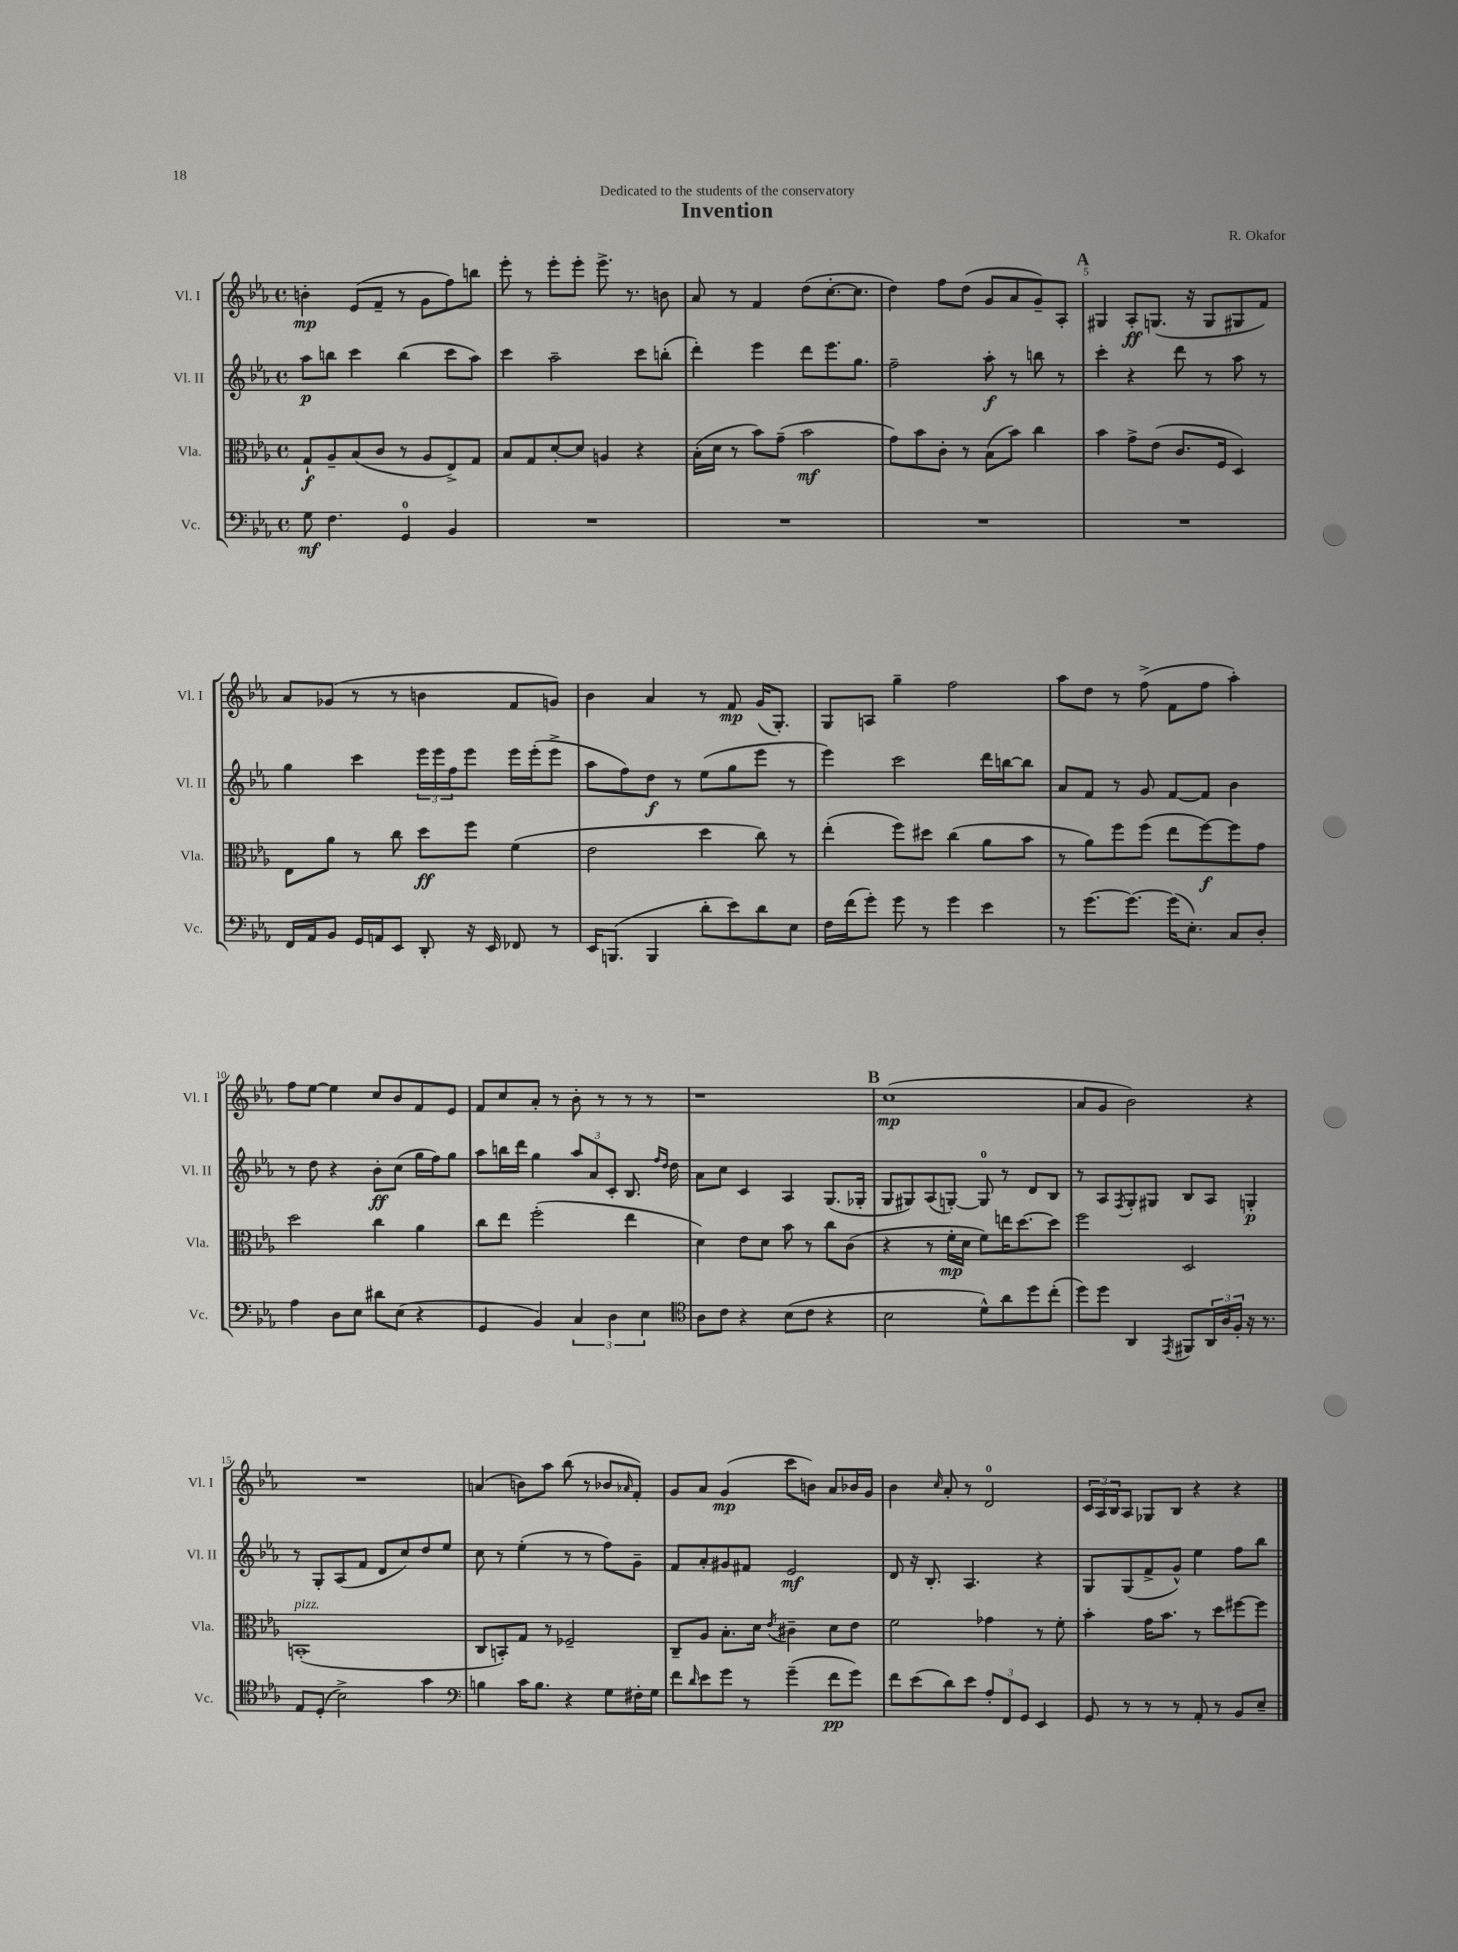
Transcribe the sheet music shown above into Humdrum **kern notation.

**kern	**kern	**kern	**kern
*staff4	*staff3	*staff2	*staff1
*clefF4	*clefC3	*clefG2	*clefG2
*k[b-e-a-]	*k[b-e-a-]	*k[b-e-a-]	*k[b-e-a-]
*M4/4	*M4/4	*M4/4	*M4/4
*met(c)	*met(c)	*met(c)	*met(c)
8G\	8G`/L	8aa-\L	4b'\
4.F\	8A-~/	8bb\J	.
.	(8B-/	4ccc\	(8e-/L
.	8c/J	.	8f~/J
4GG/	8r	(4bb\	8r
.	8A-/L	.	8g\L
4BB-/	8E-^/)	8ccc\L	8ff\)
.	8G/J	8aa-\J)	8bb\J
=	=	=	=
1r	8B-/L	4ccc\	8eee-'\
.	8G/	.	8r
.	[8d'/	2aa-~\	8eee-'\L
.	8d/]J	.	8eee-'\J
.	4A/	.	8.eee-^\
.	.	.	8.r
.	4r	8ccc\L	.
.	.	(8bb'\J	8b\
=	=	=	=
1r	(16B-'\LL	4ddd'\)	8a-/
.	16d\JJ	.	.
.	8r	.	8r
.	8b-\L)	4eee-\	4f/
.	(8g~\J	.	.
.	2b-\	8ddd\L	(8dd\L
.	.	8.eee-\	[8.cc'\
.	.	8.gg\J	8.cc\]J
=	=	=	=
1r	8g\L)	2ff~\	4dd\)
.	8b-\	.	.
.	8c'\J	.	8ff\L
.	8r	.	(8dd\J
.	(8B-\L	8aa-'\	8g/L
.	8b-\J)	8r	8a-/
.	4cc\	8bb\	8g~/)
.	.	8r	8A-'/J
=	=	=	=
1r	4b-\	4ccc'\	4G#/
.	8g^\L	4r	8A-'/L
.	(8e-\J	.	(8.G/J
.	8.c/L	8ddd\	.
.	.	.	16r
.	.	8r	8G/L
.	16F/Jk	.	.
.	4D/)	8aa-\	8G#/
.	.	8r	8f/J)
=	=	=	=
16FF/LL	8E-\L	4gg\	8a-/L
16AA-/J	.	.	.
8BB-/J	8a-\J	.	(8g-/J
16GG/LL	8r	4ccc\	8r
16AA/J	.	.	.
8EE-/J	8cc\	.	8r
8DD'/	8dd\L	24eee-\LL	4b\
.	.	24eee-\	.
.	.	24ff\J	.
16r	8ff\J	8eee-\J	.
16EE-/	.	.	.
8FF-/	(4f\	16eee-\LL	8f/L
.	.	(16eee-'\J	.
8r	.	8eee-^\J	8g/J)
=	=	=	=
16EE-/LK	2e-\	8aa-\L	4b-\
(8.BBB/J	.	.	.
.	.	8ff\)	.
4BBB/	.	8dd\J	4a-/
.	.	8r	.
8d'\L	4dd\	(8ee-\L	8r
8e-\)	.	8gg\	8f/
8d\	8cc\)	8eee-\J	(16g/LK
.	.	.	8.G'/J)
8E-\J	8r	8r	.
=	=	=	=
16F\LL	(4ee-'\	4eee-\)	8G/L
(16f\J	.	.	.
8g'\J)	.	.	8A/J
8g\	8ff\L)	2ccc\	4gg~\
8r	8dd#\J	.	.
4g\	(4cc\	.	2ff\
4e-\	8a-\L	16ddd\LL	.
.	.	[16bb\J	.
.	8b-\J	8bb\]J	.
=	=	=	=
8r	8r	8a-/L	8aa-\L
[8.g\L	8a-\L)	8f/J	8dd\J
.	8ff\	8r	8r
8.g\_J	.	.	.
.	(8ff\J	8g/	(8ff^\
(16g\]LK	8ee-\L	[8f/L	8f\L
8.E-'\J)	.	.	.
.	[8ff\)	8f/]J	8ff\J
8C/L	8ff\]	4b-\	4aa-'\)
8D'/J	8g\J	.	.
=	=	=	=
4A-\	2dd\	8r	8ff\L
.	.	8dd\	[8ee-\J
8D\L	.	4r	4ee-\]
8E-\J	.	.	.
8d#\L	4cc\	8b-'\L	8cc/L
(8E-\J	.	(8cc\J	8b-/
4r	4a-\	16gg\LL	8f/
.	.	16ff\J)	.
.	.	8gg\J	8e-/J
=	=	=	=
4GG/	8cc\L	8aa-\L	8f/L
.	8ee-\J	16bb\L	8cc/
.	.	16ddd\JJ	.
4BB-/)	(2ff'\	4gg\	8a-'/J
.	.	.	8r
6C/	.	12aa-/L	8b-'\
.	.	12a-/	.
.	.	.	8r
6D\	.	12c'/J	.
.	4ee-\	8.B-/	8r
6E-\	.	.	.
.	.	.	8r
.	.	16qqff/LL	.
.	.	16qqdd/JJ	.
.	.	16dd\	.
=	=	=	=
*clefC4	*	*	*
8A-\L	4d\)	8a-\L	1r
8c\J	.	8cc\J	.
4r	8e-\L	4c/	.
.	8d\J	.	.
(8B-\L	8b-\	4A-/	.
8c\J	8r	.	.
4r	8cc\L	(8.G/L	.
.	(8c\J	.	.
.	.	16G-'/Jk	.
=	=	=	=
2B-\	4r	8G/L	(1cc
.	.	8G#/)	.
.	8r	(8A-/	.
.	16f'\LL	[8G'/J)	.
.	16d\JJ	.	.
8d^^\L)	8f\L)	8G/]	.
8a-\	16ee\K	8r	.
.	[8.dd\	.	.
8dd\	.	8d/L	.
(8cc'\J	8dd\]J	8B-/J	.
=	=	=	=
8dd\L)	2ff\	8r	8a-/L
8dd\J	.	8A-/L	8g/J
.	.	8qF/	.
4AA-/	.	8G'/	2b-\)
.	.	8G#/J	.
8qEE-/	.	.	.
8FF#/L	2D/	8B-/L	.
24AA-/L	.	8A-/J	.
24A-/	.	.	.
24F'/JJ	.	.	.
16r	.	4G'/	4r
8.r	.	.	.
=	=	=	=
8E-/L	(1BB'	8r	1r
(8D'/J	.	8G'/L	.
2B-^\)	.	(8A-/	.
.	.	8f/J	.
.	.	8d/L	.
.	.	8cc/)	.
4g\	.	8dd/	.
.	.	8ee-/J	.
=	=	=	=
*clefF4	*	*	*
4B\	8C/L	8cc\	(4a/
.	8BB'/)	8r	.
16c\LK	8G/J	(4ee-'\	8b\L)
8.B\J	.	.	.
.	8r	.	8aa-\J
4r	2F-~/	8r	(8bb-\
.	.	8r	8r
8G\L	.	8ff\L)	8b-/L
.	.	.	16qqa-/
16F#'\L	.	8g~\J	8f'/J)
16G\JJ	.	.	.
=	=	=	=
8f\L	8C~/L	8f/L	8g/L
16qqd/	.	.	.
8e-\	8A-/J	8a-'/	8a-/J
8g\J	8.B-'\L	8g#/	(4g/
8r	.	8f#/J	.
.	16d\Jk	.	.
.	8qe-/	.	.
(4g~\	4c#~\	2e-/	8ccc\L
.	.	.	8b\J)
8f\L	8d\L	.	8a-/L
8g\J)	8e-\J	.	16b-/L
.	.	.	16g/JJ
=	=	=	=
8f\L	2f\	8d/	4b-\
(8e-\	.	16r	.
.	.	8.B-'/	.
.	.	.	16qqcc/
8d\)	.	.	8a-'/
8e-\J	.	4.A-/	8r
12A-'/L	4g-\	.	2d/
12FF/	.	.	.
12GG/J	.	.	.
4EE-/	8r	4r	.
.	8f'\	.	.
=	=	=	=
8GG/	4b-'\	8G/L	24c/LL
.	.	.	24A-/
.	.	.	24B-/J
8r	.	(8G/	8A-/J
8r	16g\LK	8f^/	8G-/L
.	8.b-\J	.	.
8r	.	8g^^/J)	8B-/J
8AA-'/	8r	4ee-\	4r
8r	8dd\L	.	.
8BB-/L	[8ff#\	8ff\L	4r
8E-~/J	8ff#\]J	8bb-\J	.
==	==	==	==
*-	*-	*-	*-
